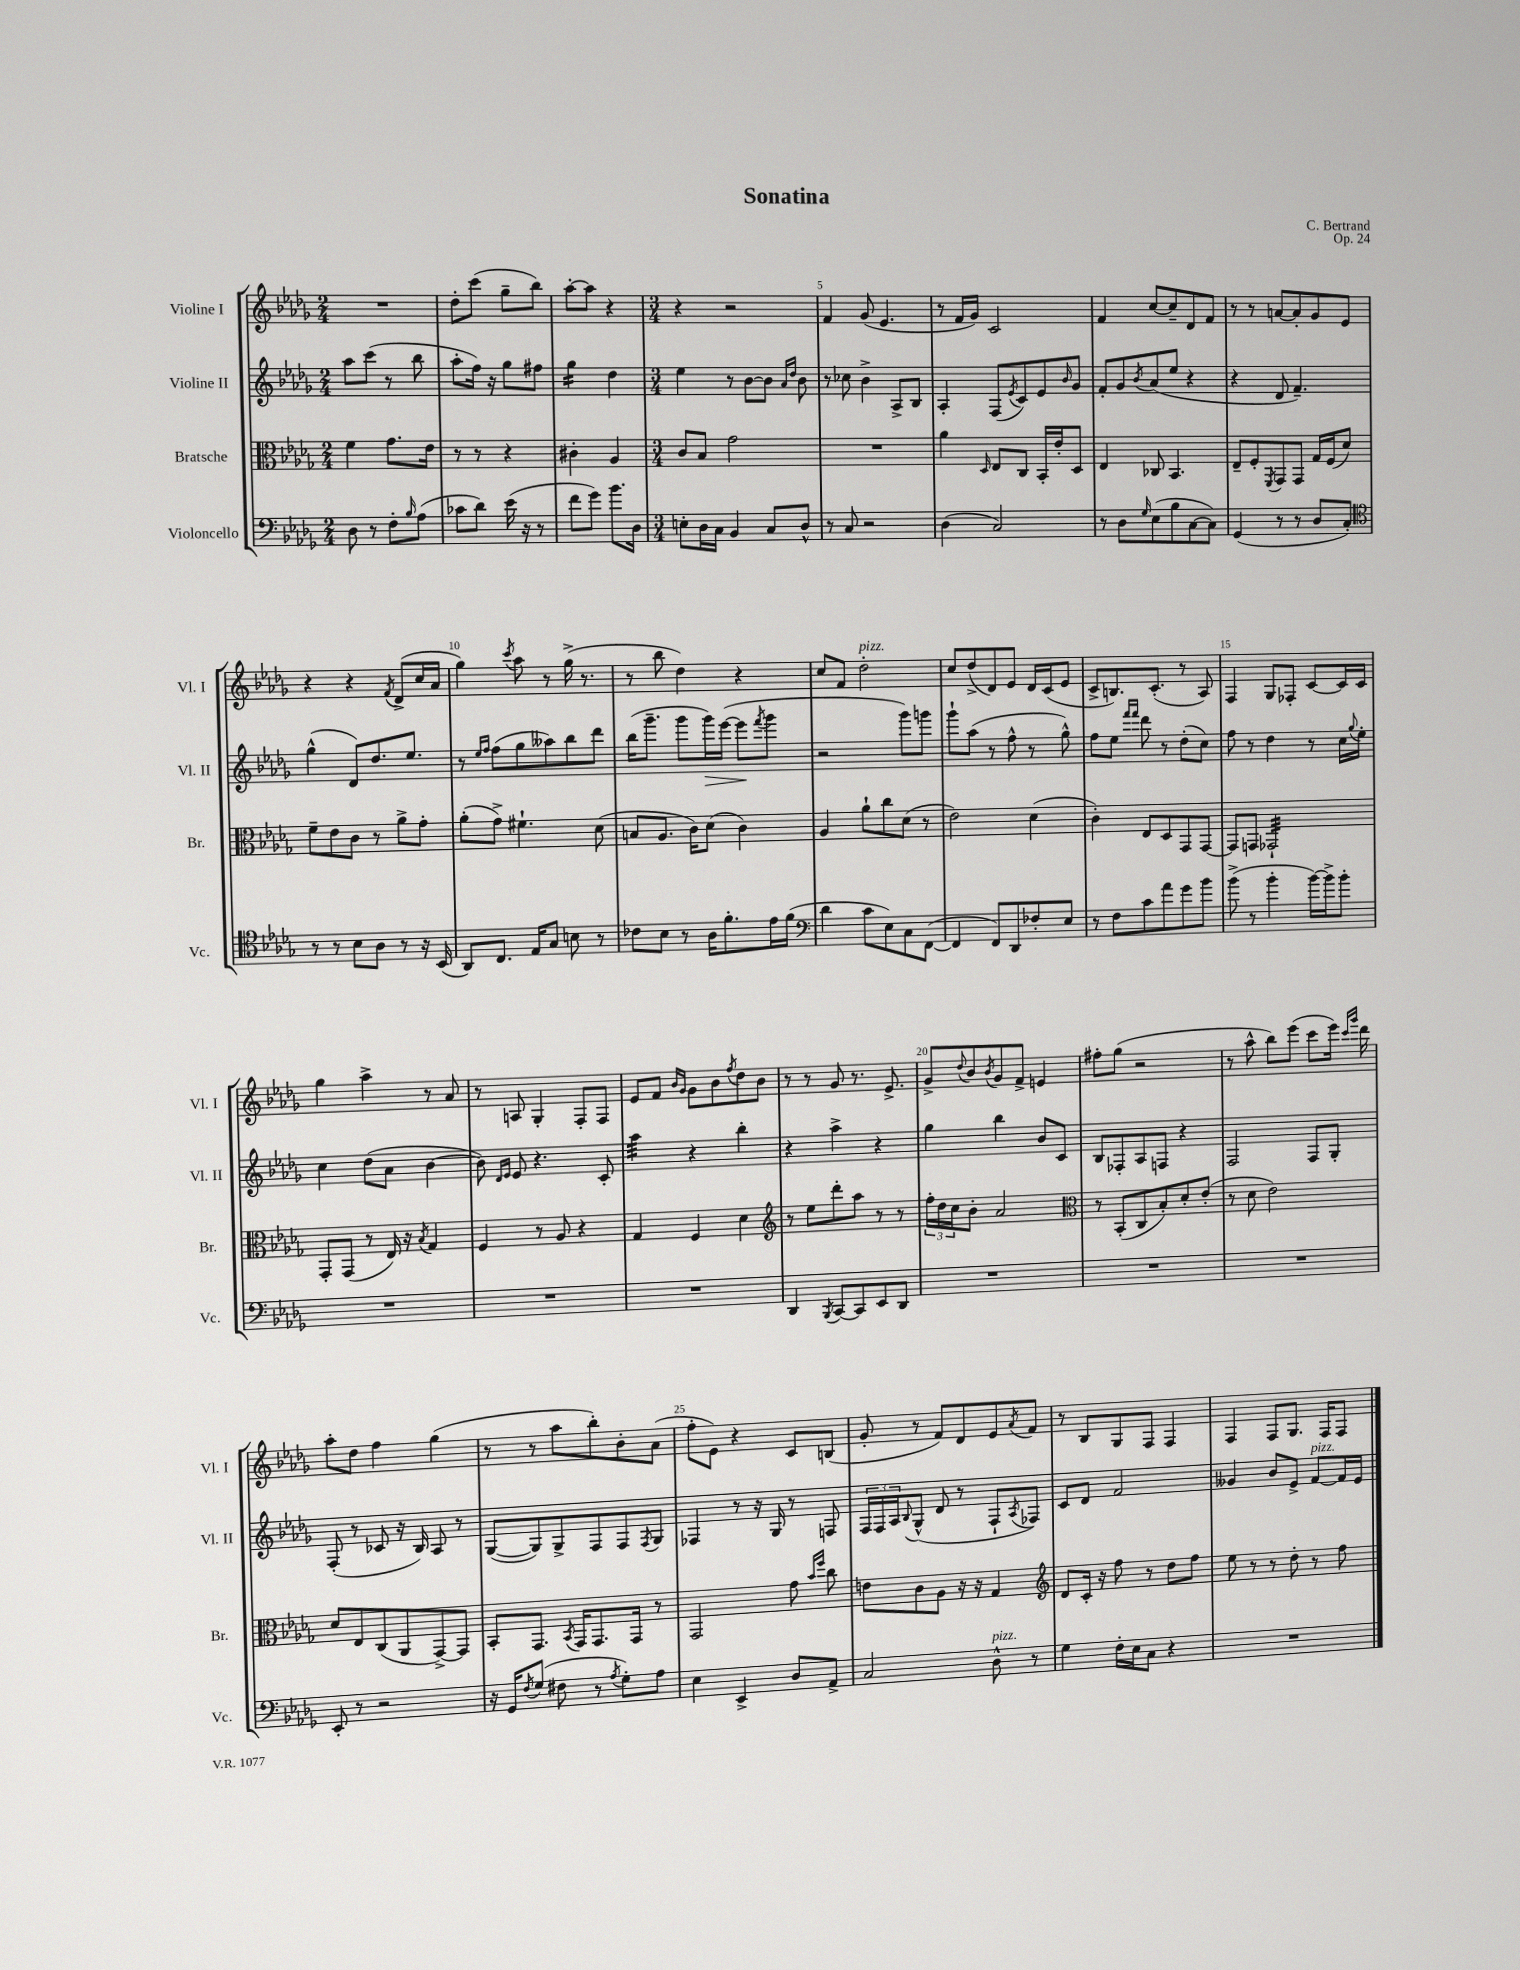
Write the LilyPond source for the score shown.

\header { title = "Sonatina" composer = "C. Bertrand" opus = "Op. 24" }
<<
\new StaffGroup <<
\new Staff = "s0" \with { instrumentName = "Violine I" shortInstrumentName = "Vl. I" } {
    \clef treble \key des \major \numericTimeSignature \time 2/4
    R2 |
    des''8-. c'''8( ges''8-- bes''8) |
    aes''8~-. aes''8 r4 |
    \numericTimeSignature \time 3/4 r4 r2 |
    f'4 ges'8( ees'4. |
    r8 f'16 ges'16) c'2 |
    f'4 c''8~ c''8-- des'8 f'8 |
    r8 r8 a'8~ a'8-. ges'8 ees'8 |
    r4 r4 \acciaccatura { f'8 } des'8->( c''16 aes'16 |
    ges''4) \acciaccatura { c'''8 } aes''8 r8 ges''16->( r8. |
    r8 bes''8 des''4) r4 |
    c''8 f'8 des''2-.^\markup { \italic "pizz." } |
    c''8 des''8->( des'8) ees'8 des'16 c'16( ees'8 |
    c'8-> b8.) c'8.-.( r8 aes8) |
    f4 ges8 fes8-. c'8~ c'16 c'16 |
    ges''4 aes''4-> r8 aes'8 |
    r8 a8 ges4-. f8-. f8 |
    ees'8 f'8 \grace { bes'16 ges'16 } ges'8 bes'8 \acciaccatura { f''8 } des''8 bes'8 |
    r8 r8 ges'8 r8. ees'8.-> |
    ges'8-> \appoggiatura { des''8 } bes'8 \acciaccatura { bes'8 } ges'8 f'8-> e'4 |
    fis''8-. ges''8( r2 |
    r8 aes''8-^ bes''8) ees'''8( c'''8 ees'''16) \grace { c'''16 ges'''16 } des'''16 |
    aes''8-. des''8 f''4 ges''4( |
    r8 r8 aes''8 bes''8-.) bes'8-. aes'8( |
    f''8-. ees'8) r4 c'8 b8( |
    ges'8-. r8 f'8) des'8 ees'8 \acciaccatura { aes'8 } f'8 |
    r8 bes8 ges8 f8 f4 |
    f4 f8 ges8. f16 f8 \bar "|." |
}
\new Staff = "s1" \with { instrumentName = "Violine II" shortInstrumentName = "Vl. II" } {
    \clef treble \key des \major \numericTimeSignature \time 2/4
    aes''8 c'''8( r8 bes''8 |
    aes''8-. f''16) r16 ges''8 fis''8 |
    ges''4:16 des''4 |
    \numericTimeSignature \time 3/4 ees''4 r8 bes'8~ bes'8 \grace { aes'16 des''16 } bes'8 |
    r8 ces''8 bes'4-> aes8-> bes8 |
    aes4-. f8( \acciaccatura { ees'8 } c'8) ees'8 \grace { bes'16 } ges'8 |
    f'8-. ges'8 \acciaccatura { bes'8 } aes'8( ees''8 r4 |
    r4 des'8 f'4.--) |
    ges''4-^( des'8) des''8. ees''8. |
    r8 \grace { ees''16 f''16 } f''8( ges''8 aeses''8) bes''8 des'''8 |
    bes''16( ges'''8.-- ges'''8 ges'''16\>) ees'''16~( ees'''8\! \acciaccatura { f'''8 } ges'''8 |
    r2 ges'''8) g'''8 |
    ges'''8-! aes''8( r8 f''8-^ r8 ges''8-^) |
    f''8 ees''8 \grace { f'''16 f'''16 } des'''8 r8 des''8-.( c''8) |
    f''8 r8 des''4 r8 c''16 \appoggiatura { ges''8 } ees''16-. |
    c''4 des''8( aes'8 bes'4~ |
    bes'8) \grace { des'16 ees'16 } ees'8 r4. c'8-. |
    aes''4:32 r4 bes''4-. |
    r4 aes''4-> r4 |
    ges''4 bes''4 bes'8 c'8 |
    bes8 fes8-. aes8 f8 r4 |
    f2 f8 ges8-. |
    f8-.( r8 ces'8 r16 bes16) aes8 r8 |
    ges8~( ges8) ges8-> f8 f8 \acciaccatura { f8 } ges8 |
    fes4 r8 r16 ges16 r8 f8 |
    \tuplet 3/2 { f16 f16 aes16 } \appoggiatura { bes8 } ges8-^( des'8 r8 f8-! \acciaccatura { aes8 } fes8) |
    c'8 des'8 f'2 |
    geses'4 bes'8 ees'8-> f'8~^\markup { \italic "pizz." } f'16 ees'16 \bar "|." |
}
\new Staff = "s2" \with { instrumentName = "Bratsche" shortInstrumentName = "Br." } {
    \clef alto \key des \major \numericTimeSignature \time 2/4
    f'4 ges'8. ees'16 |
    r8 r8 r4 |
    cis'4-. aes4 |
    \numericTimeSignature \time 3/4 c'8 bes8 ges'2 |
    R2. |
    aes'4 \grace { des16 } ees8 c8 bes,16-. ees'16-. des8 |
    ees4 ces8 bes,4. |
    ees8-- f8-. \acciaccatura { f,8 } ges,8 ges,8 ges16 f16( des'8) |
    f'8-- ees'8 c'8 r8 aes'8-> ges'8-. |
    aes'8-.( ges'8->) fis'4.-! des'8( |
    b8 aes8. c'16) des'8( c'4) |
    aes4 aes'8-! c''8 des'8( r8 |
    ees'2) des'4( |
    c'4-.) ees8 des8 ges,8 ges,8~ |
    ges,8 g,8 ges,2:32-! |
    ges,8-. ges,8( r8 ees16) r16 \acciaccatura { bes8 } ges4 |
    f4 r8 aes8 r4 |
    ges4 f4 des'4 |
    \clef treble r8 ees''8 des'''8-. aes''8 r8 r8 |
    \tuplet 3/2 { f''16-. des''16 c''16 } bes'8-. aes'2 |
    \clef alto r8 bes,8-.( c8 bes8-.) des'8-. ees'8-.( |
    r8 des'8 ees'2) |
    des'8 ees8 c8( aes,8 ges,8~->) ges,8 |
    bes,8-. ges,8. \acciaccatura { bes,8 } ges,16 ges,8. ges,16 r8 |
    ges,2 ges'8 \grace { bes'16 f''16 } c''8 |
    e'8 c'8 aes8 r16 r16 ges4 |
    \clef treble des'8 c'16-. r16 f''8 r8 des''8 f''8 |
    ees''8 r8 r8 des''8-. r8 f''8 \bar "|." |
}
\new Staff = "s3" \with { instrumentName = "Violoncello" shortInstrumentName = "Vc." } {
    \clef bass \key des \major \numericTimeSignature \time 2/4
    des8 r8 f8-. \grace { bes16 } aes8( |
    ces'8 des'8) ees'16( r16 r8 |
    f'8 ges'8) bes'8. des16 |
    \numericTimeSignature \time 3/4 e8-. des16 c16 bes,4 c8 des8-^ |
    r8 c8 r2 |
    des4( c2) |
    r8 des8 \grace { ges16 } ees8( bes8 c8~ c8) |
    ges,4( r8 r8 des8 c8-.) |
    \clef tenor r8 r8 bes8 aes8 r8 r16 bes,16( |
    aes,8) c8. ees16 ges8 b8 r8 |
    ces'8 bes8 r8 aes16 f'8.-. ees'16 f'16( |
    \clef bass des'4 c'8 ees8) c8 f,8~( |
    f,4 f,8) des,8 fes8-. ees8 |
    r8 f8 c'8 aes'8 ges'8 bes'8 |
    bes'8->( r8 bes'4-. bes'16~) bes'16-> bes'8-. |
    R2. |
    R2. |
    R2. |
    des,4 \acciaccatura { bes,,8 } c,8~ c,8 ees,8 des,8 |
    R2. |
    R2. |
    R2. |
    ees,8-. r8 r2 |
    r16 ges,16 \acciaccatura { f8 } ges8( fis8 r8 \acciaccatura { aes8 } ges8-.) aes8 |
    ees4 ees,4-> des8 aes,8-> |
    c2 des8-^^\markup { \italic "pizz." } r8 |
    ges4 f16-. ees16 c8 r4 |
    R2. \bar "|." |
}
>>
>>
\layout { \context { \Score \override BarNumber.break-visibility = ##(#f #t #t) barNumberVisibility = #(every-nth-bar-number-visible 5) } }
